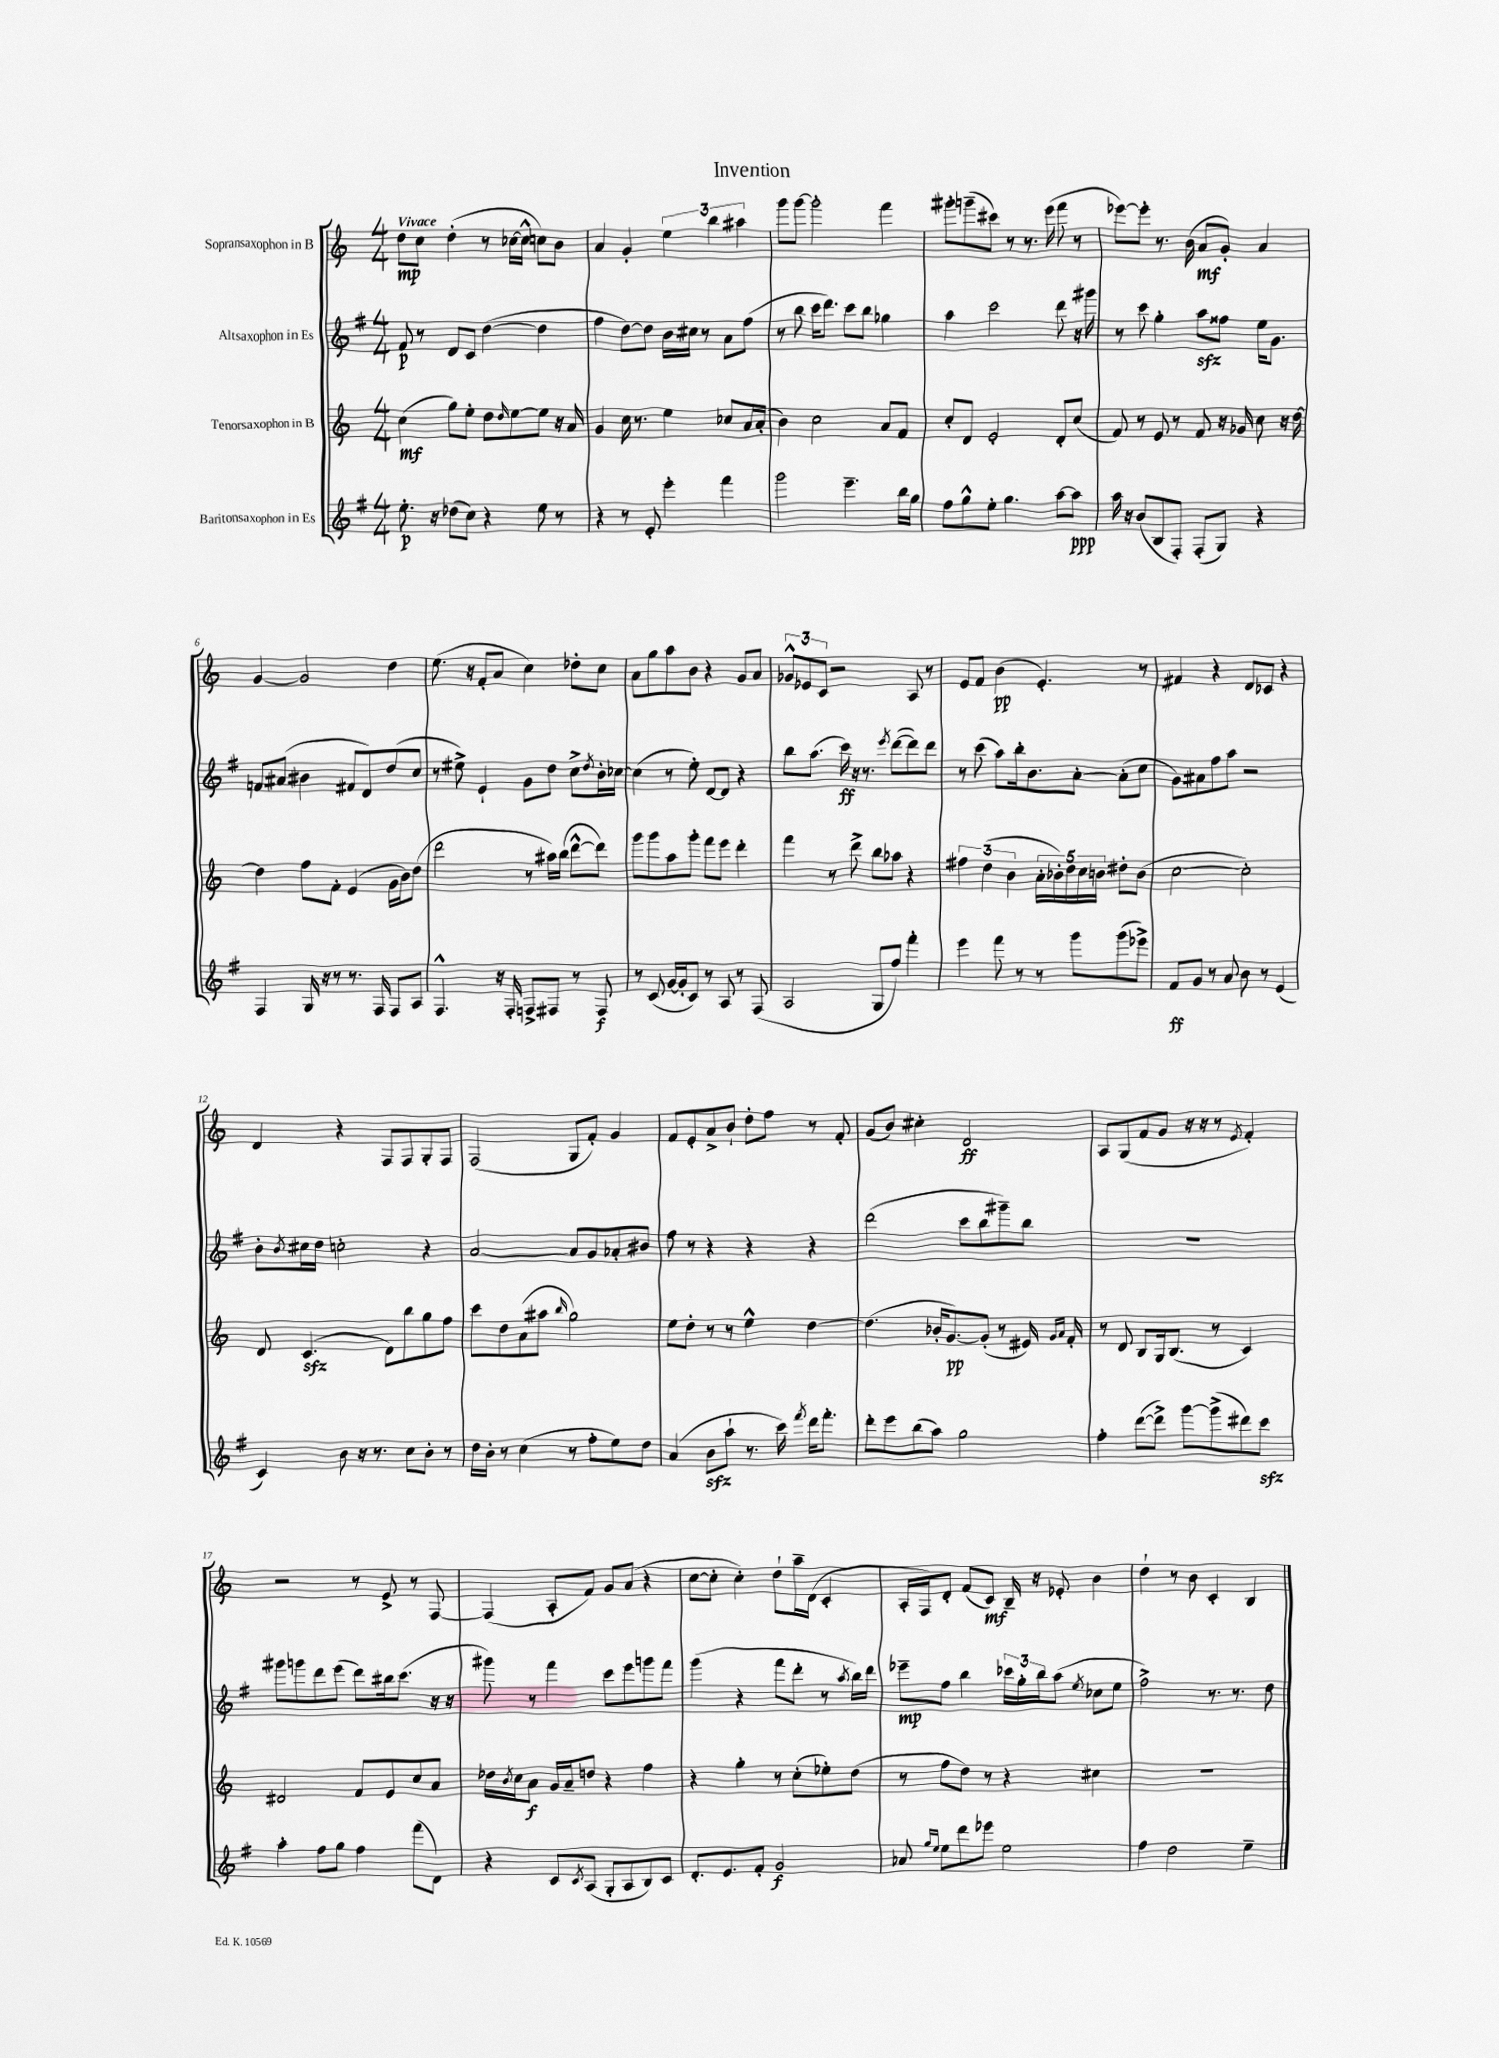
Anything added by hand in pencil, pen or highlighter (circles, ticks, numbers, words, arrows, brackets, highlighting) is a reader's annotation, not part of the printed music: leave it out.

**kern	**dynam	**kern	**dynam	**kern	**dynam	**kern	**dynam
*part4	*part4	*part3	*part3	*part2	*part2	*part1	*part1
*staff4	*staff4	*staff3	*staff3	*staff2	*staff2	*staff1	*staff1
*I"Baritonsaxophon in Es	*	*I"Tenorsaxophon in B	*	*I"Altsaxophon in Es	*	*I"Sopransaxophon in B	*
*clefG2	*	*clefG2	*	*clefG2	*	*clefG2	*
*k[f#]	*	*k[]	*	*k[f#]	*	*k[]	*
*M4/4	*	*M4/4	*	*M4/4	*	*M4/4	*
=1	=1	=1	=1	=1	=1	=1	=1
!	!	!	!	!	!	!LO:TX:a:B:t=Vivace	!
8.ee'\	p	(4cc\	mf	8f#/	p	8dd\L	mp
.	.	.	.	8r	.	8cc\J	.
16r	.	.	.	.	.	.	.
(8dd-X\L	.	8gg\L)	.	8d/L	.	(4dd'\	.
8cc\J)	.	8ee'\J	.	8c/J	.	.	.
4r	.	8dd\L	.	([4dd\	.	8r	.
.	.	16qqdd/	.	.	.	.	.
.	.	[8ee\	.	.	.	[16cc-X\LL	.
.	.	.	.	.	.	16cc-^^\JJ]	.
8ee\	.	8ee\J]	.	4dd\]	.	8ccn\L)	.
8r	.	16r	.	.	.	8b\J	.
.	.	16a/	.	.	.	.	.
=2	=2	=2	=2	=2	=2	=2	=2
4r	.	4g/	.	4ff#\	.	4a/	.
8r	.	16cc\	.	[8dd\L)	.	4g'/	.
.	.	8.r	.	.	.	.	.
8e'/	.	.	.	8dd\J]	.	.	.
4eee'\	.	4ee\	.	16b\LL	.	6ee\	.
.	.	.	.	16cc#X\JJ	.	.	.
.	.	.	.	8r	.	.	.
.	.	.	.	.	.	6bb\	.
4fff#\	.	8cc-X/L	.	8a\L	.	.	.
.	.	.	.	.	.	6aa#X\	.
.	.	16a/L	.	(8ff#\J	.	.	.
.	.	(16a'/JJ	.	.	.	.	.
=3	=3	=3	=3	=3	=3	=3	=3
2ggg\	.	4b\)	.	8r	.	8ggg\L	.
.	.	.	.	8bb\	.	[8ggg\J	.
.	.	2cc\	.	16ccc\KL	.	2ggg'\]	.
.	.	.	.	8.ddd\J)	.	.	.
4.eee~\	.	.	.	8ccc\L	.	.	.
.	.	.	.	8bb\J	.	.	.
.	.	8a/L	.	4gg-X\	.	4fff\	.
16bb\LL	.	8f/J	.	.	.	.	.
16gg\JJ	.	.	.	.	.	.	.
=4	=4	=4	=4	=4	=4	=4	=4
8ff#\L	.	8cc'/L	.	4aa\	.	8ggg#X'\L	.
8gg^^\	.	8d/J	.	.	.	(8gggn~\	.
8ee'\J	.	2e'/	.	2ccc\	.	8ccc#X\J)	.
4.gg\	.	.	.	.	.	8r	.
.	.	.	.	.	.	8.r	.
.	.	.	.	.	.	(16eee\	.
[8aa\L	.	8d'/L	.	8ddd\	.	8fff\	.
8aa\J]	ppp	(8cc/J	.	16r	.	8r	.
.	.	.	.	16ggg#X\	.	.	.
=5	=5	=5	=5	=5	=5	=5	=5
16aa\	.	8f/)	.	8r	.	[8eee-X\L)	.
16r	.	.	.	.	.	.	.
(8b/L	.	8r	.	8ccc\	.	8eee-'\J]	.
8B/	.	8e/	.	4gg'\	.	8.r	.
8F#'/J)	.	8r	.	.	.	.	.
.	.	.	.	.	.	(16b\	.
(8F#'/L	.	8f/	.	8aazz\L	.	8a/L	mf
8G/J)	.	16r	.	8ff##X\J	.	8g'/J)	.
.	.	16g-X/	.	.	.	.	.
4r	.	8cc\	.	16ee\KL	.	4a/	.
.	.	.	.	8.g\J	.	.	.
.	.	16r	.	.	.	.	.
.	.	[16dd\	.	.	.	.	.
!!LO:LB:g=z
=6	=6	=6	=6	=6	=6	=6	=6
4F#/	.	4dd\]	.	8fn/L	.	[4g/	.
.	.	.	.	(8a#X/J	.	.	.
16G/	.	8ff\L	.	4b#X\	.	2g/]	.
16r	.	.	.	.	.	.	.
8r	.	8f'\J	.	.	.	.	.
8.r	.	(4e/	.	8f#X/L	.	.	.
.	.	.	.	8d/)	.	.	.
16F#/	.	.	.	.	.	.	.
8F#/L	.	16g\LL	.	(8dd/	.	4dd\	.
.	.	16b\J)	.	.	.	.	.
8A/J	.	(8dd\J	.	8cc/J	.	.	.
=7	=7	=7	=7	=7	=7	=7	=7
4.F#^^/	.	2ddd\	.	8r	.	(8.ee\	.
.	.	.	.	8ee#X^\)	.	.	.
.	.	.	.	.	.	16r	.
.	.	.	.	4e`/	.	8f'/L	.
16r	.	.	.	.	.	8a/J	.
16F#'/	.	.	.	.	.	.	.
8Fn^/L	.	8r	.	8g\L	.	4cc\)	.
8F#X/J	.	16aa#X\LL)	.	8dd\J	.	.	.
.	.	(16bb\JJ	.	.	.	.	.
8r	.	[8ddd^^\L	.	8cc^\L	.	8dd-X'\L	.
.	.	.	.	8qdd/	.	.	.
8F#/	f	8ddd\J])	.	16b'\L	.	8cc\J	.
.	.	.	.	[16cc-X\JJ	.	.	.
=8	=8	=8	=8	=8	=8	=8	=8
8r	.	8ggg\L	.	(4cc-\]	.	8a\L	.
(8c/	.	8ggg\	.	.	.	8gg\	.
[16g/LL	.	8aa\	.	8r	.	8aa\	.
16g'/J]	.	.	.	.	.	.	.
8c/J)	.	8ggg'\J	.	8ee'\)	.	8b\J	.
8r	.	8fff\L	.	[8d/L	.	4r	.
8A/	.	8eee\J	.	8d/J]	.	.	.
8r	.	4ddd'\	.	4r	.	8g/L	.
(8F#/	.	.	.	.	.	8a/J	.
=9	=9	=9	=9	=9	=9	=9	=9
2A/	.	4fff\	.	8bb\L	.	12g-X^^/L	.
.	.	.	.	.	.	12e-X/	.
.	.	.	.	(8.aa\J	.	.	.
.	.	.	.	.	.	12c/J	.
.	.	8r	.	.	.	2r	.
.	.	.	.	16ccc\)	ff	.	.
.	.	8ddd^\	.	16r	.	.	.
.	.	.	.	8.r	.	.	.
8G/L	.	8bb\L	.	.	.	.	.
.	.	.	.	8qeee/	.	.	.
8ff#/J)	.	8aa-X\J	.	([8ddd\L	.	.	.
4fff#'\	.	4r	.	8ddd\])	.	8A/	.
.	.	.	.	8ddd\J	.	8r	.
=10	=10	=10	=10	=10	=10	=10	=10
4eee\	.	6ff#X\	.	8r	.	8e/L	.
.	.	.	.	(8ccc\	.	8f/J	.
.	.	(6dd\	.	.	.	.	.
8fff#\	.	.	.	8aa\L)	.	(4b\	pp
.	.	6b\	.	.	.	.	.
8r	.	.	.	16bb'\k	.	.	.
.	.	.	.	8.b\	.	.	.
8r	.	20a'\LL	.	.	.	4.e'/)	.
.	.	20b-X'\)	.	.	.	.	.
.	.	20dd\	.	.	.	.	.
8ggg\L	.	.	.	[8a'\J	.	.	.
.	.	20cc\	.	.	.	.	.
.	.	20bn\JJ	.	.	.	.	.
(8ggg\	.	8dd#X'\L	.	(8a'\L]	.	.	.
8eee-X^\J)	.	(8b\J	.	8cc\J	.	8r	.
=11	=11	=11	=11	=11	=11	=11	=11
8f#/L	ff	[2cc\	.	8g\L)	.	4f#X/	.
8g/J	.	.	.	8a#X\	.	.	.
8r	.	.	.	8ff#\	.	4r	.
8a/	.	.	.	8aa\J	.	.	.
8b\	.	2cc'\])	.	2r	.	8d/L	.
8r	.	.	.	.	.	8c-X/J	.
(4e/	.	.	.	.	.	4r	.
!!LO:LB:g=z
=12	=12	=12	=12	=12	=12	=12	=12
4c/)	.	8d/	.	8b'\L	.	4d/	.
.	.	.	.	8qb/	.	.	.
.	.	(4.czz/	.	16cc#X\L	.	.	.
.	.	.	.	16dd\JJ	.	.	.
8b\	.	.	.	2ccn'\	.	4r	.
16r	.	.	.	.	.	.	.
8.r	.	.	.	.	.	.	.
.	.	8d\L)	.	.	.	8F/L	.
8cc\L	.	8bb\	.	.	.	8F/	.
8b'\J	.	8gg\	.	4r	.	8G'/	.
8r	.	8ff\J	.	.	.	8F/J	.
=13	=13	=13	=13	=13	=13	=13	=13
16dd\LL	.	8ccc\L	.	[2a/	.	(2F/	.
16b'\JJ	.	.	.	.	.	.	.
8r	.	8dd\	.	.	.	.	.
(4cc\	.	(8a\	.	.	.	.	.
.	.	8aa#X\J	.	.	.	.	.
.	.	16qqbb/	.	.	.	.	.
8r	.	2gg\)	.	8a/L]	.	8G/L	.
8ff#'\L	.	.	.	8g/	.	8f'/J)	.
8ee\)	.	.	.	8a-X'/	.	4g/	.
8dd\J	.	.	.	8b#X/J	.	.	.
=14	=14	=14	=14	=14	=14	=14	=14
(4a/	.	8ee\L	.	8ff#\	.	8f/L	.
.	.	8dd'\J	.	8r	.	8e'/	.
8bzz\L	.	8r	.	4r	.	8a^/	.
8aa`\J	.	8r	.	.	.	8b`/J	.
8.r	.	4ee^^\	.	4r	.	8dd'\L	.
.	.	.	.	.	.	8ff\J	.
16ccc\)	.	.	.	.	.	.	.
8qfff#/	.	.	.	.	.	.	.
16ddd\KL	.	[4dd\	.	4r	.	8r	.
8.fff#'\J	.	.	.	.	.	.	.
.	.	.	.	.	.	8f'/	.
=15	=15	=15	=15	=15	=15	=15	=15
8ddd'\L	.	(4.dd\]	.	(2ddd\	.	(8g/L	.
8eee\	.	.	.	.	.	8b/J)	.
(8bb\	.	.	.	.	.	4cc#X'\	.
8aa\J)	.	16b-X'/KL	.	.	.	.	.
.	.	[8.g/)	pp	.	.	.	.
2gg\	.	.	.	8ccc\L	.	2d/	ff
.	.	(8g'/J]	.	8bb\	.	.	.
.	.	8r	.	8ggg#X~\)	.	.	.
.	.	16e#X/)	.	8bb\J	.	.	.
.	.	16qqg/LL	.	.	.	.	.
.	.	16qqa/JJ	.	.	.	.	.
.	.	16f'/	.	.	.	.	.
=16	=16	=16	=16	=16	=16	=16	=16
4ff#'\	.	8r	.	1r	.	8A/L	.
.	.	8d/	.	.	.	(8G/	.
([8ddd\L	.	8B/L	.	.	.	8f/	.
8ddd^\J])	.	16G/k	.	.	.	8g/J	.
.	.	(8.B/J	.	.	.	.	.
[8ggg\L	.	.	.	.	.	16r	.
.	.	.	.	.	.	16r	.
(8ggg^\]	.	8r	.	.	.	8r	.
.	.	.	.	.	.	8qe/	.
8ddd#X\)	.	4c/)	.	.	.	4f'/)	.
8ccczz\J	.	.	.	.	.	.	.
!!LO:LB:g=z
=17	=17	=17	=17	=17	=17	=17	=17
4aa'\	.	2d#X/	.	8ggg#X\L	.	2r	.
.	.	.	.	8gggn\	.	.	.
8ff#\L	.	.	.	8ddd\	.	.	.
8gg\J	.	.	.	(8eee\J	.	.	.
4ff#\	.	8f/L	.	8ddd\L)	.	8r	.
.	.	8e/	.	16bb#X\k	.	8e^/	.
.	.	.	.	(8.ccc\J	.	.	.
(8fff#\L	.	8cc/	.	.	.	8r	.
8d\J)	.	8a/J	.	16r	.	[8F/	.
.	.	.	.	16r	.	.	.
=18	=18	=18	=18	=18	=18	=18	=18
4r	.	16dd-X\LL	.	8ggg#X\)	.	(4F/]	.
.	.	8qb/	.	.	.	.	.
.	.	16cc\J	.	.	.	.	.
.	.	8a\J	f	8r	.	.	.
8c/L	.	16g/LL	.	4fff#\	.	8A'/L	.
.	.	16a~/J	.	.	.	.	.
8qc/	.	.	.	.	.	.	.
(8A/J	.	8ddn/J	.	.	.	8f/J)	.
8G'/L	.	4r	.	8ccc\L	.	8g/L	.
8A/	.	.	.	8eee\	.	(8a/J	.
8B/)	.	4ff\	.	8gggn\	.	4r	.
8c/J	.	.	.	8fff#\J	.	.	.
=19	=19	=19	=19	=19	=19	=19	=19
8.d'/L	.	4r	.	(4ggg\	.	[8cc\L	.
.	.	.	.	.	.	8cc'\J]	.
8.e/	.	.	.	.	.	.	.
.	.	4gg'\	.	4r	.	4cc'\)	.
8f#'/J	.	.	.	.	.	.	.
2g/	f	8r	.	8fff#\L	.	8dd`\L	.
.	.	(8cc'\L	.	8ddd'\J	.	16aa~\L	.
.	.	.	.	.	.	(16d\JJ	.
.	.	8ee-X'\)	.	8r	.	4c'/	.
.	.	.	.	8qaa/	.	.	.
.	.	(8dd\J	.	16bb\LL)	.	.	.
.	.	.	.	16ddd\JJ	.	.	.
=20	=20	=20	=20	=20	=20	=20	=20
8a-X/	.	8r	.	8eee-X~\L	mp	16A'/LL	.
.	.	.	.	.	.	16F/J)	.
16qqgg/LL	.	.	.	.	.	.	.
16qqee/JJ	.	.	.	.	.	.	.
8ee\L	.	8ff\L	.	8ff#\J	.	8d'/J	.
8ddd\	.	8dd\J)	.	4bb\	.	(8f/L	.
8eee-X\J	.	8r	.	.	.	8c/J)	mf
2ee\	.	4r	.	24ccc-X\LL	.	16B~/	.
.	.	.	.	24gg'\	.	.	.
.	.	.	.	.	.	16r	.
.	.	.	.	24bb\J	.	.	.
.	.	.	.	(8aa\J	.	8e-X'/	.
.	.	.	.	8qee/	.	.	.
.	.	4cc#X\	.	8cc-X\L	.	4b\	.
.	.	.	.	8ee\J	.	.	.
=21	=21	=21	=21	=21	=21	=21	=21
4ff#\	.	1r	.	2ff#^\)	.	4dd`\	.
2dd\	.	.	.	.	.	8r	.
.	.	.	.	.	.	8b\	.
.	.	.	.	8.r	.	4c'/	.
.	.	.	.	8.r	.	.	.
4ee~\	.	.	.	.	.	4B/	.
.	.	.	.	8dd\	.	.	.
==	==	==	==	==	==	==	==
*-	*-	*-	*-	*-	*-	*-	*-
